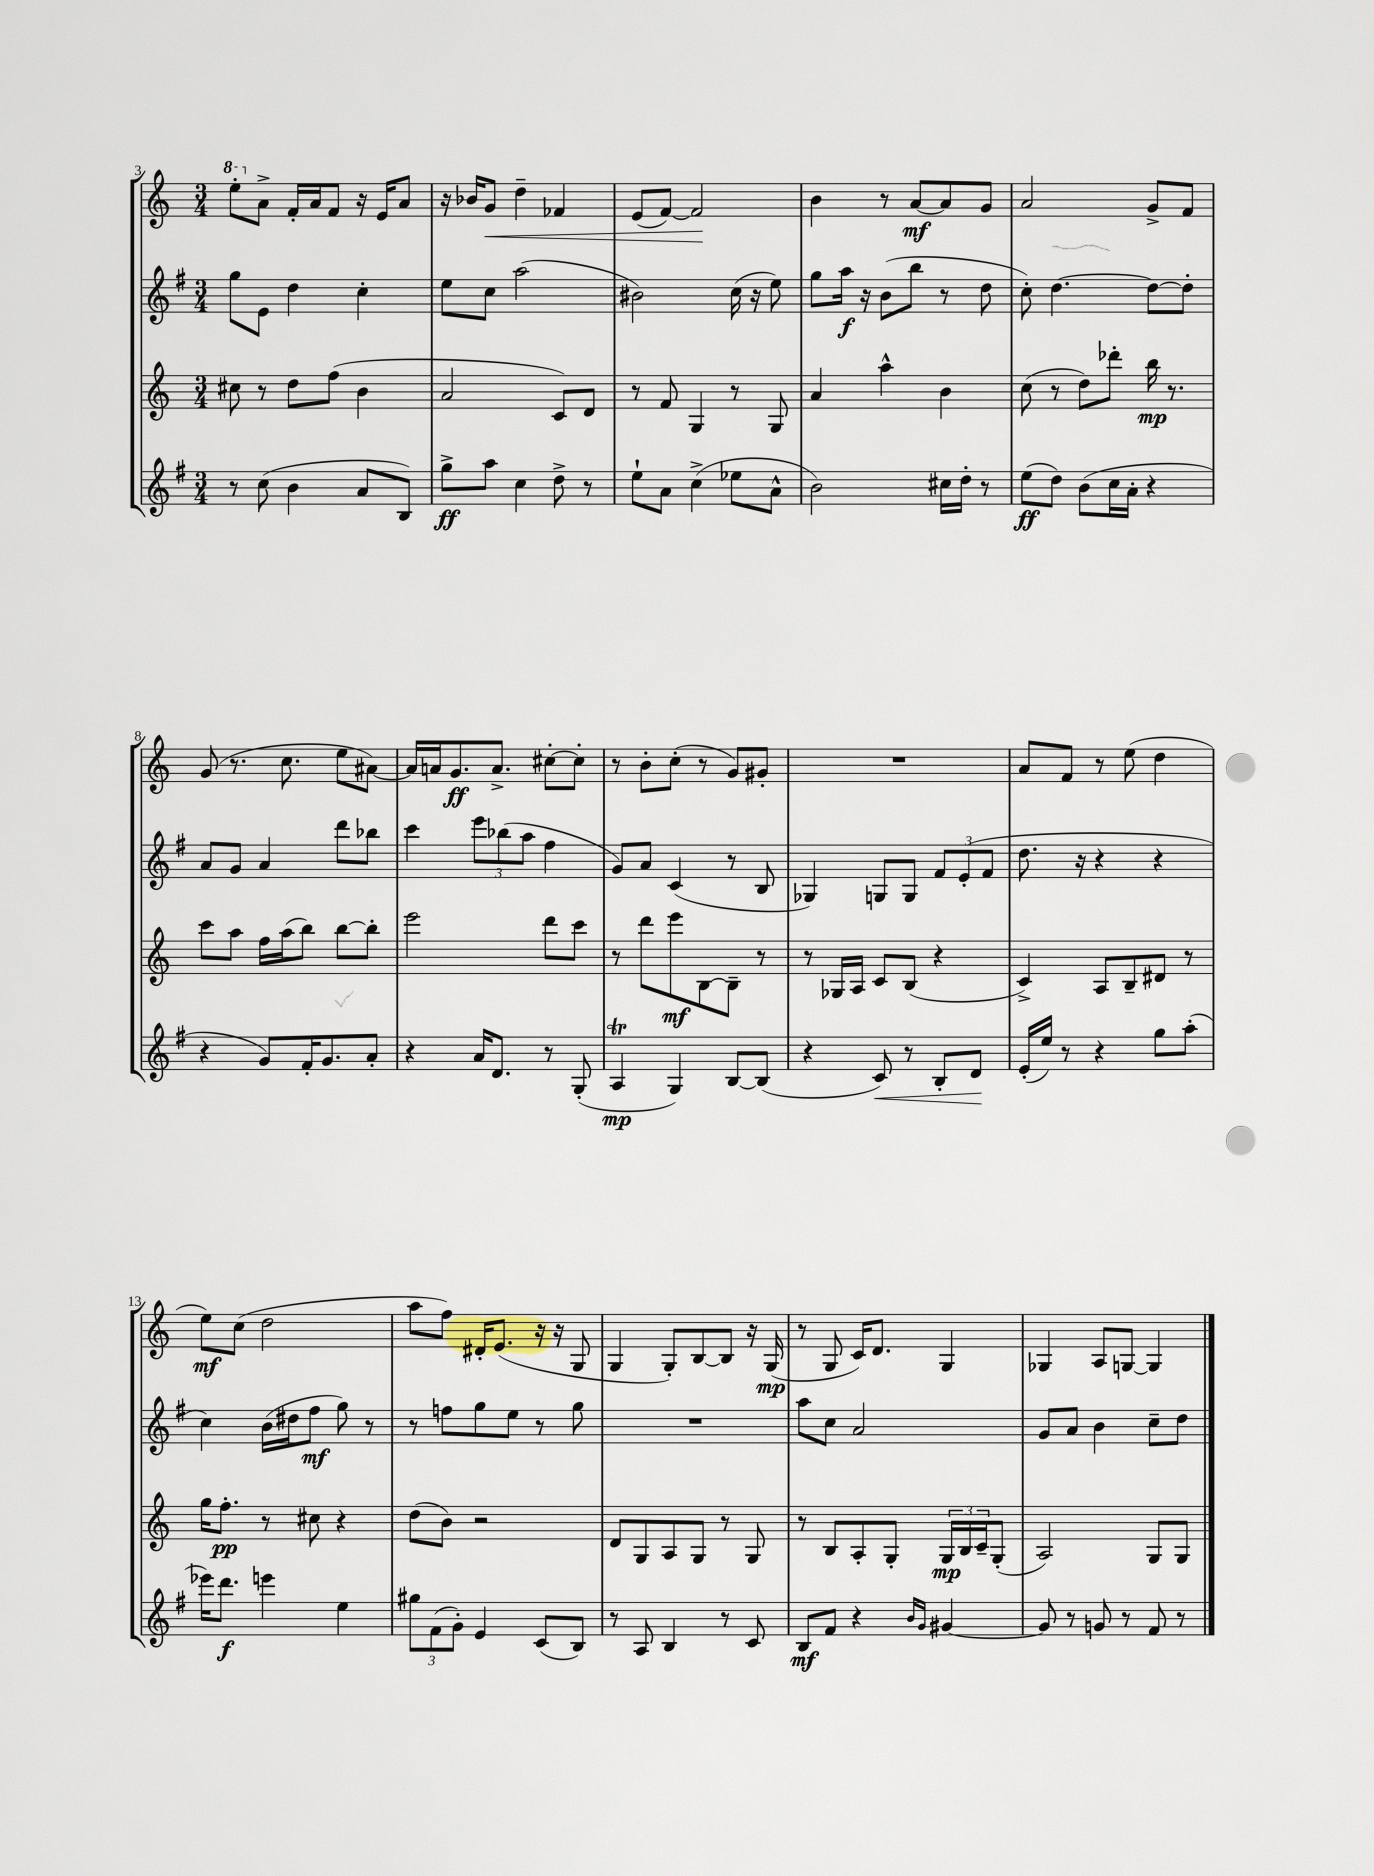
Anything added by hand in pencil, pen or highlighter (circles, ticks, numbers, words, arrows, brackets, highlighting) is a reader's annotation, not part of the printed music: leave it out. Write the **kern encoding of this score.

**kern	**dynam	**kern	**dynam	**kern	**dynam	**kern	**dynam
*part4	*part4	*part3	*part3	*part2	*part2	*part1	*part1
*staff4	*staff4	*staff3	*staff3	*staff2	*staff2	*staff1	*staff1
*clefG2	*	*clefG2	*	*clefG2	*	*clefG2	*
*k[f#]	*	*k[]	*	*k[f#]	*	*k[]	*
*M3/4	*	*M3/4	*	*M3/4	*	*M3/4	*
*	*	*	*	*	*	*8va	*
=3	=3	=3	=3	=3	=3	=3	=3
8r	.	8cc#X\	.	8gg\L	.	8eee'\L	.
*	*	*	*	*	*	*X8va	*
(8cc\	.	8r	.	8e\J	.	8a^\J	.
4b\	.	8dd\L	.	4dd\	.	16f'/LL	.
.	.	.	.	.	.	16a/J	.
.	.	(8ff\J	.	.	.	8f/J	.
8a/L	.	4b\	.	4cc'\	.	16r	.
.	.	.	.	.	.	16e/KL	.
8B/J)	.	.	.	.	.	8a/J	.
=4	=4	=4	=4	=4	=4	=4	=4
8gg^\L	ff	2a/	.	8ee\L	.	16r	.
.	.	.	.	.	.	16b-X/KL	.
!	!	!	!	!	!	!	!LO:HP:b
8aa\J	.	.	.	8cc\J	.	8g/J	<
4cc\	.	.	.	(2aa\	.	4dd~\	.
8dd^\	.	8c/L)	.	.	.	4f-X/	.
8r	.	8d/J	.	.	.	.	.
=5	=5	=5	=5	=5	=5	=5	=5
8ee`\L	.	8r	.	2b#X\)	.	(8e/L	.
8a\J	.	8f/	.	.	.	[8f/J)	.
(4cc^\	.	4G/	.	.	.	2f/]	.
8ee-X\L	.	8r	.	(16cc\	.	.	.
.	.	.	.	16r	.	.	.
8a^^\J	.	8G/	.	8ee\)	.	.	.
.	.	.	.	.	.	.	[
=6	=6	=6	=6	=6	=6	=6	=6
2b\)	.	4a/	.	8gg\L	.	4b\	.
.	.	.	.	16aa\Jk	f	.	.
.	.	.	.	16r	.	.	.
.	.	4aa^^\	.	(8b\L	.	8r	.
.	.	.	.	8bb\J	.	[8a/L	mf
16cc#X\LL	.	4b\	.	8r	.	8a/]	.
16dd'\JJ	.	.	.	.	.	.	.
8r	.	.	.	8dd\	.	8g/J	.
=7	=7	=7	=7	=7	=7	=7	=7
(8ee\L	ff	(8cc\	.	8cc'\)	.	2a/	.
8dd\J)	.	8r	.	[4.dd\	.	.	.
(8b\L	.	8dd\L)	.	.	.	.	.
16cc\L	.	8ddd-X'\J	.	.	.	.	.
16a'\JJ	.	.	.	.	.	.	.
4r	.	16bb\	mp	8dd\L_	.	8g^/L	.
.	.	8.r	.	.	.	.	.
.	.	.	.	8dd'\J]	.	8f/J	.
!!LO:LB:g=z
=8	=8	=8	=8	=8	=8	=8	=8
4r	.	8ccc\L	.	8a/L	.	(8g/	.
.	.	8aa\J	.	8g/J	.	8.r	.
8g/L)	.	16ff\LL	.	4a/	.	.	.
.	.	(16aa\J	.	.	.	8.cc\	.
16f#'/K	.	8bb\J)	.	.	.	.	.
8.g/	.	.	.	.	.	.	.
.	.	[8bb\L	.	8ddd\L	.	8ee\L	.
8a'/J	.	8bb'\J]	.	8bb-X\J	.	[8a#X\J)	.
=9	=9	=9	=9	=9	=9	=9	=9
4r	.	2eee\	.	4ccc\	.	16a#/LL]	.
.	.	.	.	.	.	16an/J	.
.	.	.	.	.	.	8.g/	ff
16a/KL	.	.	.	12eee\L	.	.	.
8.d/J	.	.	.	.	.	8.a^/J	.
.	.	.	.	(12bb-X\	.	.	.
.	.	.	.	12aa\J	.	.	.
8r	.	8ddd\L	.	4ff#\	.	[8cc#X'\L	.
(8G'/	.	8ccc\J	.	.	.	8cc#'\J]	.
=10	=10	=10	=10	=10	=10	=10	=10
4AT/	mp	8r	.	8g/L)	.	8r	.
.	.	8ddd\L	.	8a/J	.	8b'\L	.
4G/)	.	8eee\	mf	(4c/	.	(8cc'\J	.
.	.	[8B\	.	.	.	8r	.
[8B/L	.	8B~\J]	.	8r	.	8g/L)	.
(8B/J]	.	8r	.	8B/	.	8g#X'/J	.
=11	=11	=11	=11	=11	=11	=11	=11
4r	.	8r	.	4G-X/)	.	2.r	.
.	.	16G-X/LL	.	.	.	.	.
.	.	16A/JJ	.	.	.	.	.
!	!LO:HP:b	!	!	!	!	!	!
8c/)	<	8c/L	.	8Gn/L	.	.	.
8r	.	(8B/J	.	8G/J	.	.	.
8B'/L	.	4r	.	12f#/L	.	.	.
.	.	.	.	(12e'/	.	.	.
8d/J	.	.	.	.	.	.	.
.	.	.	.	12f#/J	.	.	.
.	[	.	.	.	.	.	.
=12	=12	=12	=12	=12	=12	=12	=12
(16e'/LL	.	4c^/)	.	8.dd\	.	8a/L	.
16ee/JJ)	.	.	.	.	.	.	.
8r	.	.	.	.	.	8f/J	.
.	.	.	.	16r	.	.	.
4r	.	8A/L	.	4r	.	8r	.
.	.	8B~/	.	.	.	(8ee\	.
8gg\L	.	8d#X/J	.	4r	.	4dd\	.
(8aa'\J	.	8r	.	.	.	.	.
!!LO:LB:g=z
=13	=13	=13	=13	=13	=13	=13	=13
16eee-X\KL)	.	16gg\KL	.	4cc\)	.	8ee\L)	mf
8.ddd\J	f	8.ff'\J	pp	.	.	.	.
.	.	.	.	.	.	(8cc\J	.
4eeen\	.	8r	.	(16b\LL	.	2dd\	.
.	.	.	.	16dd#X\J	.	.	.
.	.	8cc#X\	.	8ff#\J	mf	.	.
4ee\	.	4r	.	8gg\)	.	.	.
.	.	.	.	8r	.	.	.
=14	=14	=14	=14	=14	=14	=14	=14
12gg#X\L	.	(8dd\L	.	8r	.	8aa\L	.
(12f#\	.	.	.	.	.	.	.
.	.	8b\J)	.	8ffn\L	.	8ff\J)	.
12g'\J)	.	.	.	.	.	.	.
4e/	.	2r	.	8gg\	.	16d#X'/KL	.
.	.	.	.	.	.	(8.e/J	.
.	.	.	.	8ee\J	.	.	.
(8c/L	.	.	.	8r	.	16r	.
.	.	.	.	.	.	16r	.
8B/J)	.	.	.	8gg\	.	8G/	.
=15	=15	=15	=15	=15	=15	=15	=15
8r	.	8d/L	.	2.r	.	4G/	.
8A/	.	8G/	.	.	.	.	.
4B/	.	8A/	.	.	.	8G'/L)	.
.	.	8G/J	.	.	.	[8B/	.
8r	.	8r	.	.	.	8B/J]	.
8c/	.	8G/	.	.	.	16r	.
.	.	.	.	.	.	(16G/	mp
=16	=16	=16	=16	=16	=16	=16	=16
8B/L	mf	8r	.	8aa\L	.	8r	.
8f#/J	.	8B/L	.	8cc\J	.	8G/	.
4r	.	8A'/	.	2a/	.	16c/KL)	.
.	.	.	.	.	.	8.d/J	.
.	.	8G'/J	.	.	.	.	.
16qqb/LL	.	.	.	.	.	.	.
16qqg/JJ	.	.	.	.	.	.	.
[4g#X/	.	24G/LL	mp	.	.	4G/	.
.	.	24B/	.	.	.	.	.
.	.	24c~/J	.	.	.	.	.
.	.	(8G'/J	.	.	.	.	.
=17	=17	=17	=17	=17	=17	=17	=17
8g#/]	.	2A/)	.	8g/L	.	4G-X/	.
8r	.	.	.	8a/J	.	.	.
8gn/	.	.	.	4b\	.	8A/L	.
8r	.	.	.	.	.	[8Gn/J	.
8f#/	.	8G/L	.	8cc~\L	.	4G/]	.
8r	.	8G/J	.	8dd\J	.	.	.
==	==	==	==	==	==	==	==
*-	*-	*-	*-	*-	*-	*-	*-
